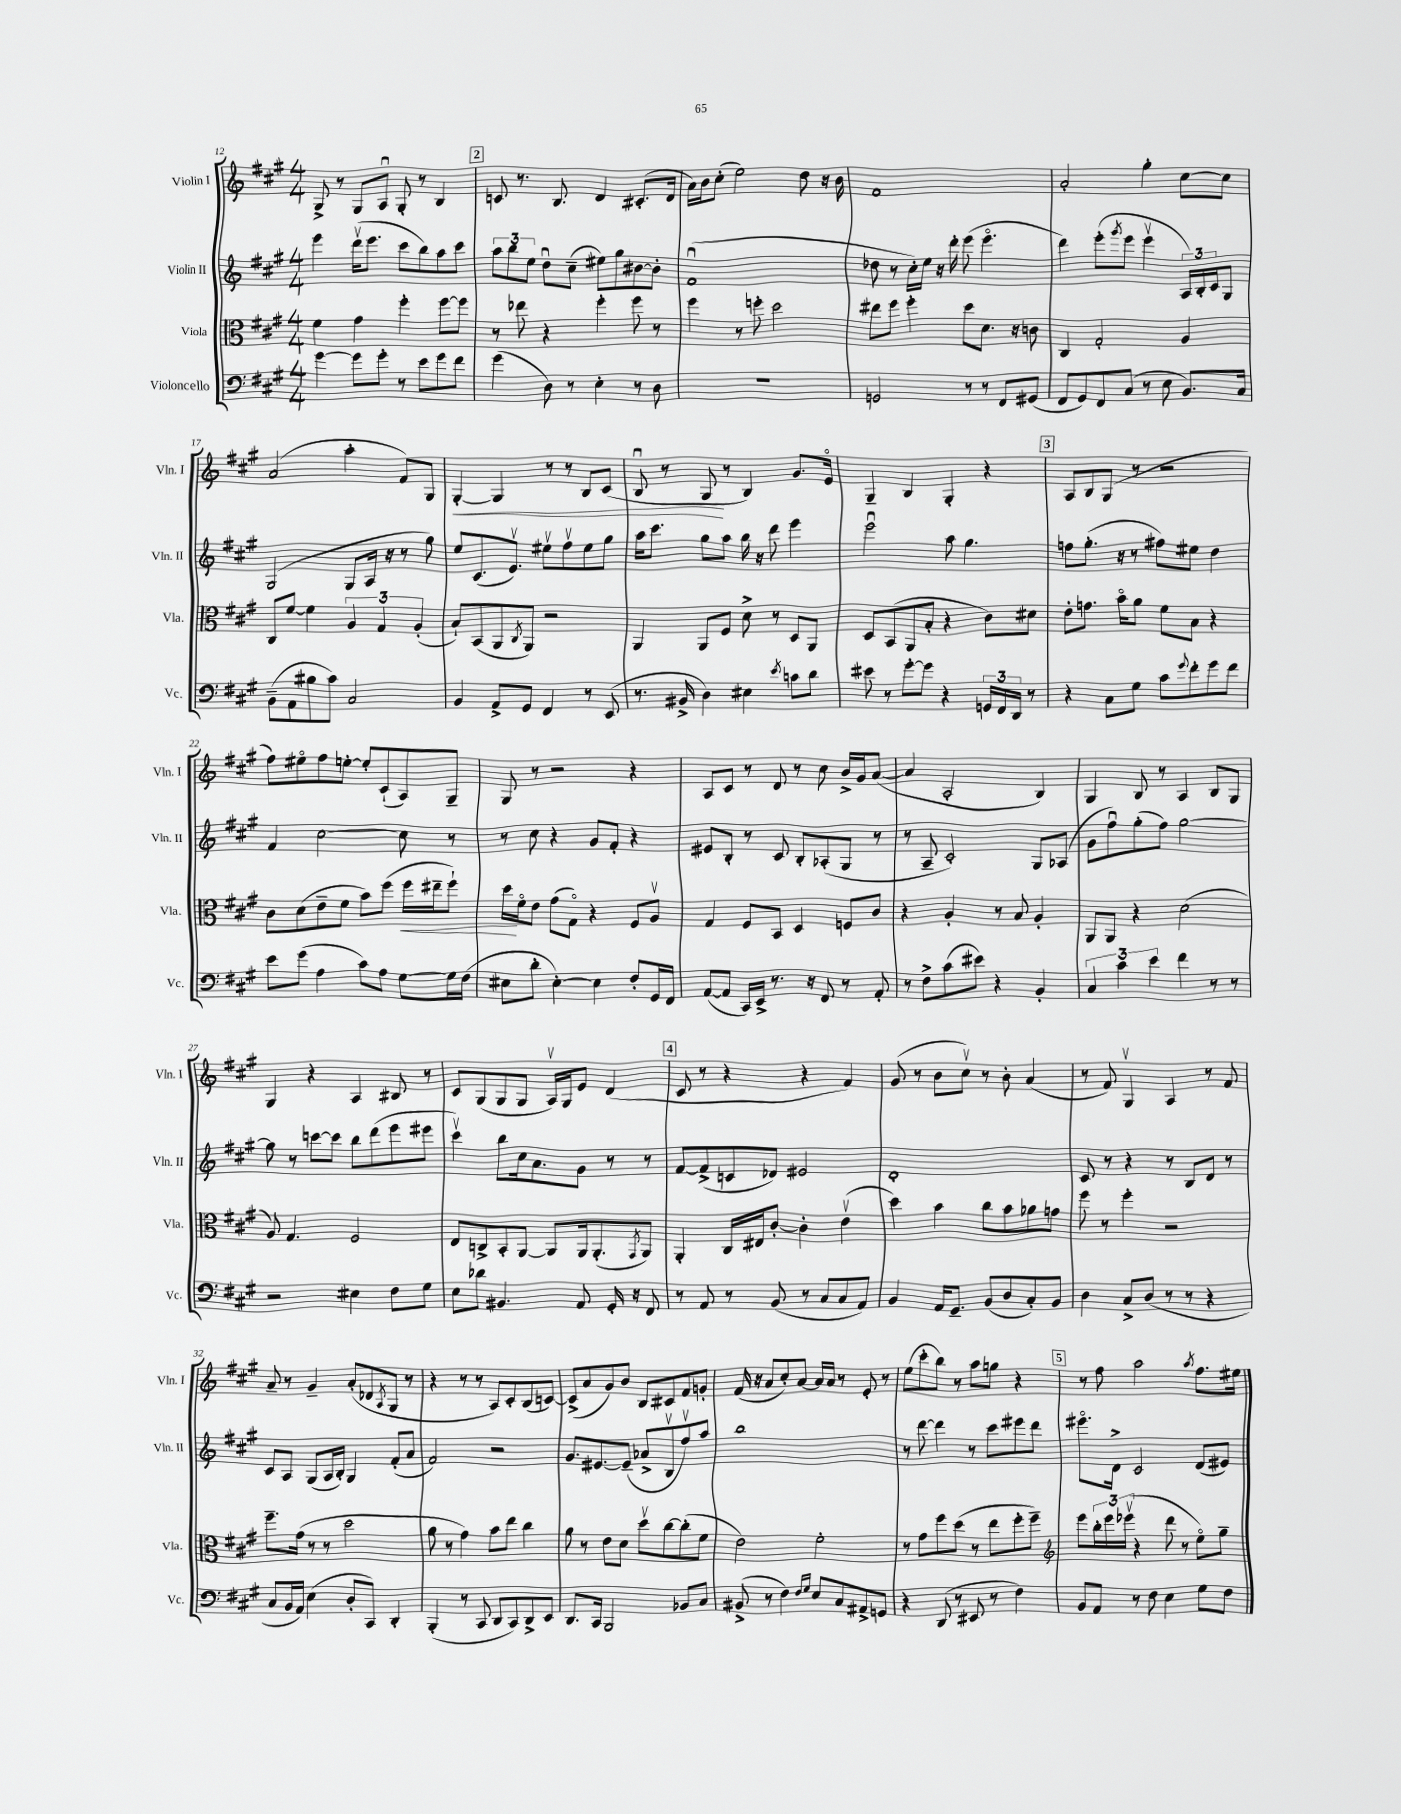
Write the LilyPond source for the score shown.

<<
\new StaffGroup <<
\new Staff = "s0" \with { instrumentName = "Violin I" shortInstrumentName = "Vln. I" } {
    \clef treble \key a \major \numericTimeSignature \time 4/4
    gis8-> r8 gis8 a8\downbow gis8-. r8 b4 |
    \mark \markup { \box "2" } c'8 r8. b8. d'4 cis'8.-.( d'16 |
    a'16) b'16 cis''8-.( e''2) d''8 r16 b'16 |
    fis'1 |
    a'2-. gis''4-. cis''8~ cis''8 |
    a'2( a''4-. fis'8) gis8 |
    gis4~-.\< gis4 r8 r8 b8 cis'8( |
    b8\downbow r8 gis8\! r8 b4) gis'8. e'16\flageolet |
    gis4-- b4 gis4-. r4 |
    \mark \markup { \box "3" } a8 b8 gis8( r8 r2 |
    fis''8) eis''8\flageolet fis''8 e''8~-. e''8-. cis'8-!( a8) gis8-- |
    gis8 r8 r2 r4 |
    a8 cis'8 r8 d'8 r8 cis''8 b'16-> gis'16 a'8~( |
    a'4 a2-. b4) |
    gis4 b8 r8 a4 b8 gis8 |
    gis4 r4 a4 bis8 r8 |
    cis'8 gis8( gis8 gis8 a16\upbow) gis16 e'8 d'4( |
    \mark \markup { \box "4" } cis'8 r8 r4 r4 fis'4) |
    gis'8( r8 b'8 cis''8\upbow) r8 b'8-. a'4( |
    r8 fis'8) gis4\upbow a4 r8 fis'8 |
    a'8-- r8 gis'4-- a'8-.( des'8 \acciaccatura { a8 } gis8 r8 |
    r4 r8 r8 a8) cis'8-. b8( c'8~) |
    c'8->( a'8 gis'8) b'8 b8 cis'8 fis'8 g'8-. |
    fis'16( r16 a'8 cis''8-.) a'8~ a'16 a'16 r8 e'8-. r8 |
    e''8( cis'''8-. b''8) r8 a''8 g''8 r4 |
    \mark \markup { \box "5" } r8 fis''8 a''2 \acciaccatura { a''8 } fis''8. eis''16 \bar "|." |
}
\new Staff = "s1" \with { instrumentName = "Violin II" shortInstrumentName = "Vln. II" } {
    \clef treble \key a \major \numericTimeSignature \time 4/4
    e'''4 d'''16\upbow( e'''8. cis'''8 b''8) a''8 cis'''8 |
    \mark \markup { \box "2" } \tuplet 3/2 { a''8 b''8 e''8 } d''8\downbow cis''8--( eis''8) gis''8 bis'8~ bis'8-. |
    fis'1\downbow( |
    des''8 r8 cis''16-.) e''16 r16 d'''16-. e'''8( e'''4.\flageolet |
    d'''4) e'''8-.( \acciaccatura { gis'''8 } e'''8 e'''4\upbow \tuplet 3/2 { a16) b16-. cis'16 } gis8 |
    gis2( gis8 a16 r16 r8 gis''8) |
    e''8 cis'8.( e'8.\upbow) eis''8\upbow fis''8\upbow eis''8 gis''8 |
    a''16 cis'''8. gis''8 a''8 b''16 r16 d'''8 e'''4 |
    e'''2\downbow a''8 gis''4. |
    \mark \markup { \box "3" } f''8 gis''8.-.( r16 r8 fis''8) eis''8 d''4 |
    fis'4 cis''2~ cis''8 r8 |
    r8 cis''8 r4 gis'8 fis'8-. r4 |
    eis'8 b8-. r8 cis'8 b8-. aes8-.( gis8 r8 |
    r8 a8-- cis'2-.) gis8 aes8( |
    gis'8 fis''8\downbow) gis''8-.( fis''8) gis''2~ |
    gis''8 r8 c'''8~ c'''8 b''8 d'''8( e'''8 eis'''8 |
    cis'''4\upbow) b''8 cis''16 a'8. gis'8 r8 r8 |
    \mark \markup { \box "4" } fis'8~ fis'8->( c'8 des'8) eis'2 |
    d'1-. |
    cis'8 r8 r4 r8 b8 d'8 r8 |
    cis'8 a8 gis8( a16 b16-.) gis4 fis'8-.( a'8 |
    fis'2) r2 |
    gis'8. eis'8.~ eis'8--( aes'8-> b8\upbow fis''8\upbow) a''8 |
    b''1 |
    r8 d'''8~ d'''4 r8 cis'''8 eis'''8 d'''8 |
    \mark \markup { \box "5" } eis'''8.\flageolet d'16-> cis'2 d'8( eis'8) \bar "|." |
}
\new Staff = "s2" \with { instrumentName = "Viola" shortInstrumentName = "Vla." } {
    \clef alto \key a \major \numericTimeSignature \time 4/4
    fis'4 gis'4 fis''4-. fis''8~ fis''8 |
    \mark \markup { \box "2" } r8 ees''8 r4 fis''4-. fis''8 r8 |
    fis''4 r8 f''8-. d''2 |
    eis''8 fis''8 fis''4-. d''8 d'8. r16 c'8 |
    cis4 gis2-. a4 |
    cis8 fis'8~ fis'4 \tuplet 3/2 { a4 gis4 a4-.( } |
    b8-!) b,8( a,8 \acciaccatura { cis8 } a,8) r2 |
    a,4 a,8 fis8 d'8-> r8 d8 a,8 |
    d8 b,8( a,8 b8-. r4 cis'8) dis'8 |
    \mark \markup { \box "3" } e'8-. g'8. b'16\flageolet a'8 fis'8 b8 r4 |
    cis'8 d'8( e'8-- fis'8 b'8) fis''8( fis''16\< eis''16-- fis''8-!) |
    d''16\! fis'16\flageolet e'8 gis'8( gis8\flageolet) r4 fis8 a8\upbow |
    gis4 fis8 b,8 d4 f8 cis'8 |
    r4 a4-. r8 b8 a4-. |
    a,8 a,8 r4 d'2( |
    a8) gis4. fis2 |
    e8 c8-> b,8-. a,8~ a,8 a,16 a,8.-.( \acciaccatura { gis,8 } a,8) |
    \mark \markup { \box "4" } a,4-. cis16 eis16 cis'8~-. cis'4-. e'4\upbow( |
    d''4) b'4 cis''8 b'8 aes'8 g'8 |
    fis''8 r8 fis''4-. r2 |
    fis''8.-- gis'16( r8 r8 d''2 |
    a'8 r8 gis'4) b'8 e''8 cis''4 |
    a'8 r8 e'8 d'8 d''8\upbow cis''8~ cis''8-.( fis'8 |
    e'2) fis'2-. |
    r8 gis'8 fis''8 d''8( r8 e''8 fis''8-. fis''8--) |
    \mark \markup { \box "5" } \clef treble e'''8 \tuplet 3/2 { b''16-. e'''16 ees'''16\upbow( } r4 d'''8 r8 e''8\flageolet) gis''8-- \bar "|." |
}
\new Staff = "s3" \with { instrumentName = "Violoncello" shortInstrumentName = "Vc." } {
    \clef bass \key a \major \numericTimeSignature \time 4/4
    gis'4~ gis'8 gis'8-. r8 e'8 gis'8 fis'8 |
    \mark \markup { \box "2" } gis'4( d8) r8 e4-. r8 d8 |
    R1 |
    g,2 r8 r8 fis,8 gis,8( |
    fis,8 gis,8) fis,8 cis8( r8 e8 b,8.) cis16 |
    b,8--( a,8 bis8 cis'8) cis2 |
    b,4 a,8-> gis,8 fis,4 r8 e,8( |
    r8. bis,16-> d4) eis4 \acciaccatura { e'8 } c'8 d'8 |
    eis'8 r8 gis'8~-. gis'8 r4 \tuplet 3/2 { g,16 fis,16 d,16 } r8 |
    \mark \markup { \box "3" } r4 cis8 gis8 cis'8 \appoggiatura { gis'8 } fis'8-. gis'8 fis'8 |
    e'8 gis'8( a4 cis'8) a8 gis8~ gis16 fis16( |
    eis8 d'8-. eis4~-.) eis4 fis8-. gis,16 fis,16 |
    a,8~( a,8 cis,16) e,16-> r8. r16 fis,8 r8 a,8-. |
    r8 fis8-> cis'8( eis'8) r4 b,4-. |
    \tuplet 3/2 { cis4 cis'4 e'4 } fis'4 r8 r8 |
    r2 eis4 fis8 gis8 |
    e8 des'8 bis,4. a,8 gis,16-. r16 fis,8 |
    \mark \markup { \box "4" } r8 a,8 r8 b,8( r8 cis8 cis8 a,8) |
    b,4 a,16 gis,8.-- b,8( d8 cis8-.) b,8 |
    d4 cis8-> d8( r8 r8 r4 |
    cis8 b,16 a,16) e4( d8-. cis,8) d,4-. |
    b,,4-.( r8 cis,8 d,8 cis,8) d,8-> e,8 |
    d,8. cis,16 b,,2 bes,8 cis8 |
    bis,8->( r8 fis4) \grace { fis16 gis16 } e8 cis8 ais,8-> g,8 |
    r4 d,8( r8 eis,8 r8 fis4) |
    \mark \markup { \box "5" } b,8 a,8 r8 fis8 e4 gis8 fis8 \bar "|." |
}
>>
>>
\layout { \context { \Score currentBarNumber = #12 } }
